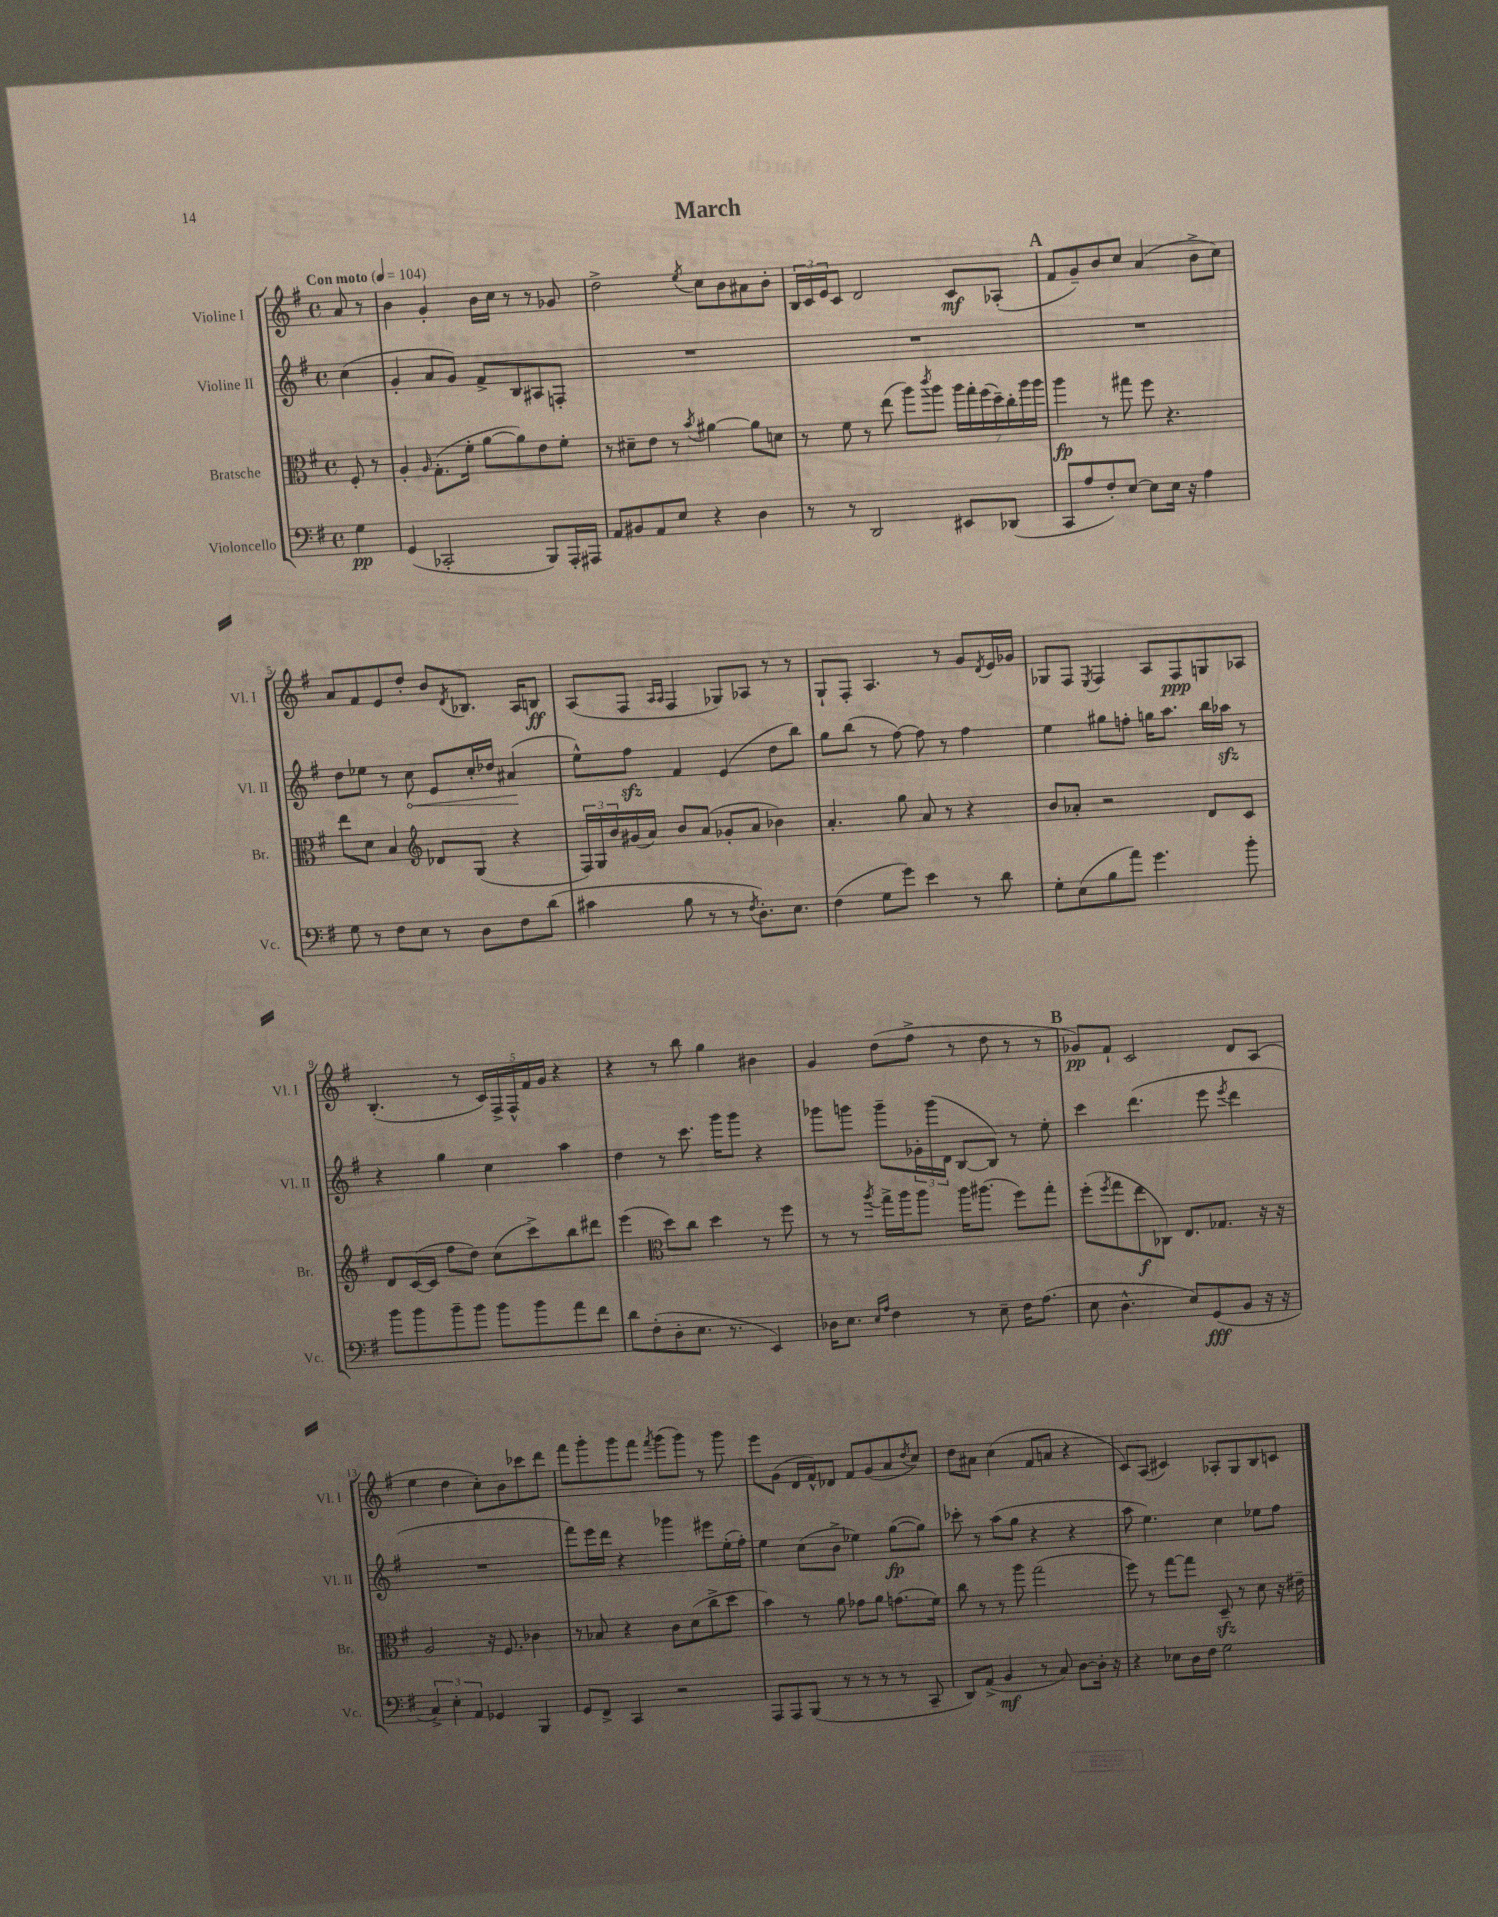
\header { title = "March" }
<<
\new StaffGroup <<
\new Staff = "s0" \with { instrumentName = "Violine I" shortInstrumentName = "Vl. I" } {
    \clef treble \key g \major \defaultTimeSignature \time 4/4 \partial 4 \tempo "Con moto" 4 = 104
    a'8 r8 |
    b'4 g'4-. b'16 c''16 r8 r8 ges'8 |
    d''2-> \acciaccatura { e''8 } c''8 b'8 ais'8 b'8-. |
    \tuplet 3/2 { b16 c'16 e'16 } c'8 d'2 c'8\mf aes8-.( |
    \mark \markup { \bold "A" } fis'8 g'8--) b'8 c''8 a'4( b'8-> c''8) |
    a'8 fis'8 e'8 d''8-. b'8 \acciaccatura { d'8 } bes8. a16 b8\ff |
    a8( fis8 \grace { a16 a16 } fis4 ges8) aes8 r8 r8 |
    g8-! fis8-. a4. r8 g'8 \acciaccatura { d'8 } e'16 ges'16 |
    ges8 fis8 \acciaccatura { e8 } fis4 a8 fis8\ppp g8 aes8 |
    b4.-.( r8 \tuplet 5/4 { c'16) fis16-> fis16-^ fis'16 g'16 } r4 |
    r4 r8 b''8 g''4 bis'4 |
    g'4 d''8( fis''8-> r8 d''8 r8 r8 |
    \mark \markup { \bold "B" } ges'8\pp) fis'8-! c'2 d'8 a8( |
    e''4 d''4 c''8-.) b'8 ces'''8 d'''8 |
    fis'''8 g'''8-. g'''8 fis'''8 \acciaccatura { fis'''8 } g'''8( g'''8) r8 g'''8 |
    e'''8 g'8( d'16 fis'16-^) des'8 fis'8 g'8( a'8 \acciaccatura { d''8 } c''8) |
    d''8 ais'8 c''4( fis'8 a'8 r4 |
    c'8) a8( cis'4) aes8-. g8 b8 c'8 \bar "|." |
}
\new Staff = "s1" \with { instrumentName = "Violine II" shortInstrumentName = "Vl. II" } {
    \clef treble \key g \major \defaultTimeSignature \time 4/4 \partial 4
    c''4( |
    g'4-. a'8 g'8) fis'8-> b8 ais8 f8-. |
    R1 |
    R1 |
    \mark \markup { \bold "A" } R1 |
    d''8 ees''8 r8 \once \override Hairpin.circled-tip = ##t c''8\< e'8 c''16-. des''16 ais'4\!( |
    e''8-^) fis''8\sfz fis'4 e'4( d''8 b''8) |
    g''8 b''8( r8 fis''8~) fis''8 r8 fis''4 |
    e''4 gis''8 f''8-. g''16 a''8. b''16 aes''16\sfz r8 |
    r4 g''4 c''4 a''4 |
    d''4 r8 c'''8. g'''16 g'''8 r4 |
    ges'''8 g'''8 g'''8-- \tuplet 3/2 { ges'16-. g'''16( d'16 } b8~ b8) r8 e''8-. |
    \mark \markup { \bold "B" } c'''4 d'''4.( e'''8 \acciaccatura { e'''8 } d'''4 |
    R1 |
    fis'''8) e'''16 d'''16 r4 ges'''4 eis'''8 e''16-.( fis''16-.) |
    e''4 c''8( b'8-> ees''4) g''8~\fp( g''8) |
    ces'''8-. r8 a''8( g''8 r4 r4 |
    a''8 e''4.) c''4 ees''8 fis''8 \bar "|." |
}
\new Staff = "s2" \with { instrumentName = "Bratsche" shortInstrumentName = "Br." } {
    \clef alto \key g \major \defaultTimeSignature \time 4/4 \partial 4
    fis8-. r8 |
    a4-. \grace { a16 } g8.-.( fis'16-. a'8~ a'8) e'8 fis'8-. |
    r8 dis'8-- e'8 r8 \acciaccatura { b'8 } ais'4~ ais'8 d'8 |
    r8 fis'8 r8 e''8( a''8) \acciaccatura { c'''8 } a''8 \tuplet 7/4 { a''16 g''16-. fis''16( d''16--) c''16-. a''16 a''16 } |
    \mark \markup { \bold "A" } a''4\fp r8 gis''8 fis''8 r4. |
    e''8 d'8 b4 \clef treble des'8 g8( r4 |
    \tuplet 3/2 { fis16) g16 b'16 } gis'16( a'16) b'8 a'8( ges'8-. a'8 bes'4) |
    a'4.-. g''8 a'8 r8 r4 |
    b'8 aes'8-. r2 d'8 c'8 |
    d'8 c'16~( c'16 fis''8 d''8) c''8( c'''8->) b''8 dis'''8 |
    e'''4( \clef alto d''8) c''8 d''4 r8 fis''8 |
    r8 r8 \acciaccatura { a''8 } g''16-> a''16 a''8 a''16 ais''8.( fis''8) g''8-. |
    \mark \markup { \bold "B" } fis''8-.( \acciaccatura { fis''8 } g''8 e''8\f ces8) e8. ges8. r16 r16 |
    a2 r16 fis8. ces'4 |
    r8 bes8 r4 c'8 d'8( c''8-> d''8 |
    b'4) r8 a'8 ges'8 a'8 g'8.( fis'16) |
    c''8 r8 r8 a''8 g''2( |
    fis''8) r8 g''8~ g''8 d8--\sfz r8 d'8 r16 eis'16-- \bar "|." |
}
\new Staff = "s3" \with { instrumentName = "Violoncello" shortInstrumentName = "Vc." } {
    \clef bass \key g \major \defaultTimeSignature \time 4/4 \partial 4
    g4\pp |
    g,4( ces,2-. b,,8) a,,16-. ais,,16 |
    a,8 bis,8 a,8 e8 r4 d4 |
    r8 r8 d,2 eis,8 des,8( |
    \mark \markup { \bold "A" } c,8 a8 fis8-.) e8~ e8 e16 r16 a4 |
    g8 r8 fis8 e8 r8 d8 fis8 d'8( |
    cis'4 b8 r8 r8 \acciaccatura { fis8 } d8.-.) e8. |
    fis4( g8 g'8) e'4 r8 d'8 |
    g8-. e8( b8 a'8) g'4. b'8-. |
    b'8 b'8 b'8-- b'8 b'8 b'8 a'8 fis'8 |
    d'8 fis8-.( d8-. e8. r8. e,4) |
    des16 e8. \grace { e16 a16 } fis4 r8 e8-- fis16 a8.( |
    \mark \markup { \bold "B" } e8 d4.-^ e8) g,8\fff( b,8 r16 r16 |
    \tuplet 3/2 { c4->) e4-. a,4 } ges,4 b,,4 |
    g,8 fis,8-> c,4 r2 |
    a,,8 a,,8 b,,8( r8 r8 r8 r8 c,8-- |
    d,8) a,8->( b,4\mf r8 c8) d8~ d16-. r16 |
    r4 ees8 d16 fis16 g2 \bar "|." |
}
>>
>>
